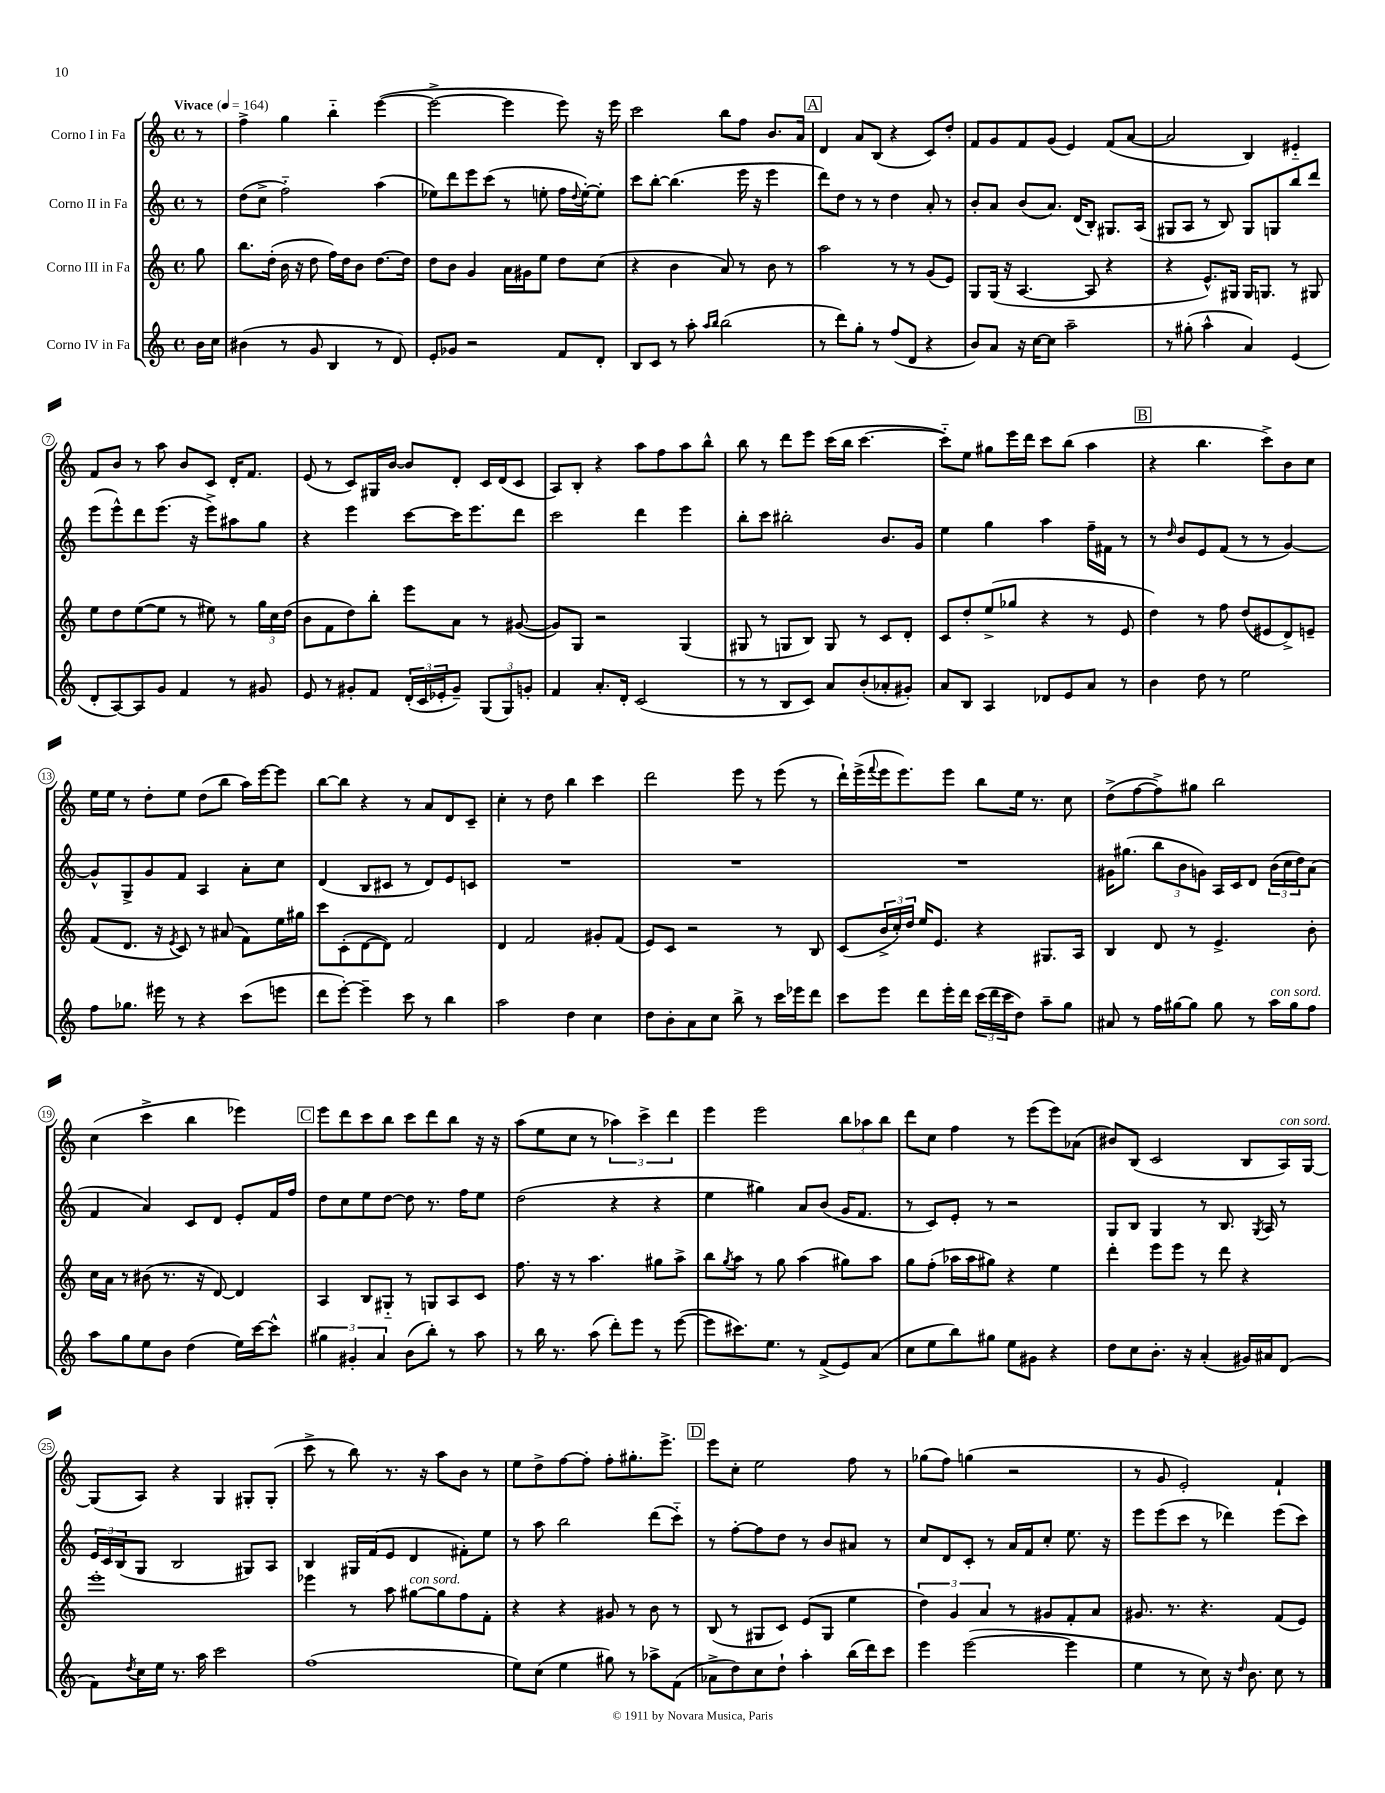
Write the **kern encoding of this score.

**kern	**kern	**kern	**kern
*part4	*part3	*part2	*part1
*staff4	*staff3	*staff2	*staff1
*I"Corno IV in Fa	*I"Corno III in Fa	*I"Corno II in Fa	*I"Corno I in Fa
*clefG2	*clefG2	*clefG2	*clefG2
*k[]	*k[]	*k[]	*k[]
*M4/4	*M4/4	*M4/4	*M4/4
*met(c)	*met(c)	*met(c)	*met(c)
*MM164	*MM164	*MM164	*MM164
=	=	=	=
!	!	!	!LO:TX:a:B:t=Vivace
16b\LL	8gg\	8r	8r
16cc\JJ	.	.	.
=1	=1	=1	=1
(4b#X\	8.bb\L	(8dd\L	4ff^\
.	.	8cc^\J	.
.	(16dd'\Jk	.	.
8r	16b\	2ff\)	4gg\
.	16r	.	.
8g/	8dd\	.	.
4B/	16ff\LL)	.	4bb\
.	16dd\J	.	.
.	8b\J	.	.
8r	[8.dd\L	(4aa\	([4eee\
8d/)	.	.	.
.	16dd\Jk]	.	.
=2	=2	=2	=2
8e'/L	8dd\L	8ee-X\L)	2eee^\_
8g-X/J	8b\J	8ddd\	.
2r	4g/	8eee\	.
.	.	(8ccc\J	.
.	16a\LL	8r	4eee\]
.	16g#X\J	.	.
.	8ee\J	8een'\	.
8f/L	8dd\L	16ff\LL	8eee\)
.	.	8qqdd/	.
.	.	[16ee'\J)	.
8d'/J	(8cc\J	8ee'\J]	16r
.	.	.	16eee\
=3	=3	=3	=3
8B/L	4r	8ccc\L	2ccc\
8c/J	.	[8bb'\J	.
8r	4b\	(4.bb\]	.
8aa'\	.	.	.
16qqaa/LL	.	.	.
16qqbb/JJ	.	.	.
(2bb\	8a/)	.	8bb\L
.	8r	16eee\	8ff\J
.	.	16r	.
.	8b\	4eee\	8.b/L
.	8r	.	.
.	.	.	16a/Jk
!!LO:REH:place=s1:t=A
=4	=4	=4	=4
8r	2aa\	8ddd\L)	4d/
8ddd\L)	.	8dd\J	.
8gg'\J	.	8r	8a/L
8r	.	8r	(8B/J
(8ff/L	8r	4dd\	4r
8d/J	8r	.	.
4r	(8g/L	8a'/	8c/L)
.	8e/J)	8r	8dd'/J
=5	=5	=5	=5
8b/L)	8G/L	8b'/L	8f/L
8a/J	(16G/Jk	8a/J	8g/
.	16r	.	.
16r	[4.A/	(8b/L	8f/
[16cc\KL	.	.	.
8cc\J]	.	8.a/J)	(8g/J
2aa~\	.	.	4e/)
.	.	(16d/KL	.
.	8A/]	8B'/J)	.
.	4r	8.G#X/L	(8f/L
.	.	.	[8a/J
.	.	(16A/Jk	.
=6	=6	=6	=6
8r	4r	8G#X/L	2a/]
(8gg#X'\	.	8A/J	.
4aa^^\	8.e^^/L)	8r	.
.	.	8B/)	.
.	16G#X/Jk	.	.
4a/)	16G#/KL	8G#/L	4B/)
.	8.Gn/J	.	.
.	.	8Gn/	.
(4e/	8r	8bb/	4e#X/
.	8G#X/	8ddd/J	.
!!LO:LB:g=z
=7	=7	=7	=7
8d'/L	8ee\L	(8eee\L	8f/L
[8A/)	8dd\	8eee^^\)	8b/J
8A/]	([8ee\	8ddd\	8r
8g/J	8ee\J]	(8.eee\J	8aa\
4f/	8r	.	8b/L
.	.	16r	.
.	8ee#X\)	8eee^\L)	8c/J
8r	8r	8aa#X\	16d'/KL
.	.	.	8.f/J
8g#X/	24gg\LL	8gg\J	.
.	24cc\	.	.
.	(24dd\JJ	.	.
=8	=8	=8	=8
8e/	8b\L	4r	(8e/
8r	8f\	.	8r
8g#X'/L	8dd\)	4eee\	8c/L)
8f/J	8bb'\J	.	16G#X/L
.	.	.	[16b/JJ
(24d'/LL	8eee\L	[8ccc\L	8b/L]
24c/	.	.	.
24e-X'/J	.	.	.
8g#~/J)	8a\J	16ccc\K]	8d'/J
.	.	8.eee\	.
(12G/L	8r	.	16c/LL
.	.	.	(16d/J
12G/)	.	.	.
.	([8g#X/	8ddd\J	8c/J
12gn'/J	.	.	.
=9	=9	=9	=9
4f/	8g#/L])	2ccc\	8A/L)
.	8G/J	.	8B'/J
8.a'/L	2r	.	4r
16d'/Jk	.	.	.
(2c/	.	4ddd\	8aa\L
.	.	.	8ff\
.	(4G/	4eee\	8aa\
.	.	.	8bb^^\J
=10	=10	=10	=10
8r	8G#X/	8bb'\L	8bb\
8r	8r	8ccc\J	8r
8B/L	8Gn/L	2bb#X'\	8ddd\L
8c/J)	8B/J)	.	8eee\J
8a/L	8G/	.	(16ccc\LL
.	.	.	16bb\JJ
(8b'/	8r	.	[4.ccc\
8a-X'/	8c/L	8.b/L	.
8g#X'/J)	8d'/J	.	.
.	.	16g/Jk	.
=11	=11	=11	=11
8a/L	8c/L	4ee\	8ccc\L])
8B/J	8dd'/	.	8ee\J
4A/	(8ee^/	4gg\	8gg#X\L
.	8gg-X/J	.	16eee\L
.	.	.	16ddd\JJ
8d-X/L	4r	4aa\	8ccc\L
8e/	.	.	(8bb\J
8a/J	8r	16ff~\LL	4aa\
.	.	16f#X\JJ	.
8r	8e/	8r	.
!!LO:REH:place=s1:t=B
=12	=12	=12	=12
4b\	4dd\)	8r	4r
.	.	16qqdd/	.
.	.	8b/L	.
8dd\	8r	8e/	4.bb\
8r	8ff\	(8f/J	.
2ee\	(8dd/L	8r	.
.	8e#X/	8r	8ccc^\L)
.	8d^/)	[4g/)	8b\
.	8en~/J	.	8cc\J
!!LO:LB:g=z
=13	=13	=13	=13
8ff\L	(8f/L	8g^^/L]	16ee\LL
.	.	.	16ee\JJ
8.gg-X\J	8.d/J	8G^/	8r
.	.	8g/	8dd'\L
16eee#X\	16r	.	.
.	8qe/	.	.
8r	8c/)	8f/J	8ee\J
4r	8r	4A/	(8dd\L
.	(8a#X/	.	8bb\J
(8ccc\L	8f\L)	8a'\L	16aa\LL)
.	.	.	[16eee\J
8eeen\J	16ee\L	8cc\J	8eee\J]
.	16gg#X\JJ	.	.
=14	=14	=14	=14
8ddd\L	8ccc\L	(4d/	[8bb\L
[8eee'\J)	(8c'\	.	8bb\J]
4eee~\]	[8d\	8B/L	4r
.	8d\J])	8c#X/J	.
8ccc\	2f/	8r	8r
8r	.	8d/L)	8a/L
4bb\	.	8e/	8d/
.	.	8cn/J	8c~/J
=15	=15	=15	=15
2aa\	4d/	1r	4cc'\
.	2f/	.	8r
.	.	.	8dd\
4dd\	.	.	4bb\
4cc\	8g#X'/L	.	4ccc\
.	(8f/J	.	.
=16	=16	=16	=16
8dd\L	8e/L)	1r	2ddd\
8b'\	8c/J	.	.
8a\	2r	.	.
8cc\J	.	.	.
8bb^\	.	.	8eee\
8r	.	.	8r
16ccc\LL	8r	.	(8eee\
16eee-X\J	.	.	.
8ddd\J	8B/	.	8r
=17	=17	=17	=17
8ccc\L	(8c/L	1r	16ddd`\LL)
.	.	.	(16eee^\
.	.	.	8qqfff/
8eee\J	24b^/L	.	16eee\J
.	24cc'/)	.	.
.	.	.	8.eee\)
.	24dd/JJ	.	.
8ddd\L	16ee/KL	.	.
.	8.e/J	.	.
16eee'\L	.	.	8eee\J
16ddd\JJ	.	.	.
(24ccc\LL	4r	.	8bb\L
24ddd\	.	.	.
24ccc\J	.	.	.
8dd\J)	.	.	16ee\Jk
.	.	.	8.r
8aa~\L	8.G#X/L	.	.
8gg\J	.	.	8cc\
.	16A/Jk	.	.
=18	=18	=18	=18
8a#X/	4B/	16g#X\KL	(8dd^\L
.	.	(8.gg#X\J	.
8r	.	.	[8ff\
16ff\LL	8d/	12bb\L	8ff^\])
[16gg#X\J	.	.	.
.	.	12b\	.
8gg#\J]	8r	.	8gg#X\J
.	.	12gn\J)	.
8gg#\	4.e^/	16A/LL	2bb\
.	.	16c/J	.
8r	.	8d/J	.
!LO:TX:a:i:t=con sord.	!	!	!
16aa\LL	.	(24b\LL	.
.	.	24cc\	.
16gg#\J	.	.	.
.	.	24dd\J)	.
8ff\J	8b'\	(8a\J	.
!!LO:LB:g=z
=19	=19	=19	=19
8aa\L	16cc\LL	4f/	(4cc\
.	16a\JJ	.	.
8gg\	8r	.	.
8ee\	(8b#X\	4a/)	4ccc^\
8b\J	8.r	.	.
(4dd\	.	8c/L	4bb\
.	16r	.	.
.	[8d/)	8d/J	.
16ee\LL)	4d/]	8e'/L	4eee-X\)
[16ccc\J	.	.	.
8ccc^^\J]	.	16f/L	.
.	.	16ff/JJ	.
!!LO:REH:place=s1:t=C
=20	=20	=20	=20
6gg#X\	4A/	8dd\L	8eee\L
.	.	8cc\	8ddd\
6g#X'/	.	.	.
.	8B/L	8ee\	8ccc\
6a/	.	.	.
.	8G#X/J	[8dd\J	8bb\J
(8b\L	8r	8dd\]	8ccc\L
8bb'\J)	8Gn/L	8.r	8ddd\
8r	8A/	.	8bb\J
.	.	16ff\KL	.
8aa\	8c/J	8ee\J	16r
.	.	.	16r
=21	=21	=21	=21
8r	8.ff\	(2dd\	(8aa\L
16bb\	.	.	8ee\
8.r	16r	.	.
.	8r	.	8cc\J
(8aa\	4.aa\	.	8r
8ddd'\L)	.	4r	6aa-X\)
8eee\J	.	.	.
.	.	.	6ccc^\
8r	8gg#X\L	4r	.
.	.	.	6ddd\
([8eee\	8aa^\J	.	.
=22	=22	=22	=22
8eee\L]	8bb\L	4ee\	4eee\
.	8qgg/	.	.
8.ccc#X\)	8aa\J	.	.
.	8r	4gg#X\)	2eee\
8.ee\J	.	.	.
.	8gg\	.	.
8r	(4aa\	8a/L	.
(8f^/L	.	(8b/J	.
8e/)	8gg#X\L)	16g/KL	12bb\L
.	.	8.f/J	.
.	.	.	12aa-X\
(8a/J	8aa\J	.	.
.	.	.	12bb\J
=23	=23	=23	=23
8cc\L	8gg\L	8r	8ddd\L
8ee\	(8ff'\J	8c/L)	8cc\J
8bb\)	16aa-X\LL	8e'/J	4ff\
.	16aa-\J	.	.
8gg#X\J	8gg#X\J)	8r	.
8ee\L	4r	2r	8r
8g#X\J	.	.	(8eee\L
4r	4ee\	.	8eee\)
.	.	.	(8a-X\J
=24	=24	=24	=24
8dd\L	4ddd'\	8G/L	8b#X/L)
8cc\	.	8B/J	(8B/J
8.b'\J	8eee\L	4G/	2c/
.	8eee\J	.	.
16r	.	.	.
(4a'/	8r	8r	.
.	8ddd\	8.B/	.
16g#X/LL)	4r	.	8B/L
.	.	8qG/	.
16a#X/J	.	16A/	.
!	!	!	!LO:TX:a:i:t=con sord.
(8d/J	.	8r	16A/L)
.	.	.	[16G/JJ
!!LO:LB:g=z
=25	=25	=25	=25
8f\L)	1eee'	24e/LL	(8G/L]
.	.	24c/	.
.	.	(24B/J	.
8qdd/	.	.	.
16cc\L	.	8G/J	8A/J)
16ee\JJ	.	.	.
8.r	.	2B/	4r
16aa\	.	.	.
2ccc\	.	.	4G/
.	.	8G#X/L)	8G#X'/L
.	.	8A/J	(8G#'/J
=26	=26	=26	=26
(1ff	4eee-X\	4B/	8ccc^\
.	.	.	8r
.	8r	16G#X/LL	8bb\)
.	.	(16f/J	.
.	8aa\	8e/J	8.r
!	!LO:TX:a:i:t=con sord.	!	!
.	[8gg#X\L	4d/	.
.	.	.	16r
.	8gg#\]	.	8aa\L
.	8ff\	8f#X'\L)	8b\J
.	8f'\J	8ee\J	8r
=27	=27	=27	=27
8ee\L)	4r	8r	8ee\L
(8cc\J	.	8aa\	8dd^\
4ee\	4r	2bb\	[8ff\
.	.	.	8ff'\J]
8gg#X\)	8g#X/	.	8ff'\L
8r	8r	.	8.gg#X'\
8aa-X^\L	8b\	(8ddd\L	.
.	.	.	8.eee^\J
(8f\J	8r	8ccc\J)	.
!!LO:REH:place=s1:t=D
=28	=28	=28	=28
8a-X^\L	(8B/	8r	8eee\L
8dd\)	8r	[8ff'\L	8cc'\J
8cc\	8G#X/L	8ff\]	2ee\
8dd`\J	8c/J)	8dd\J	.
4aa'\	(8e/L	8r	.
.	8G#/J	8b/L	.
(16bb\LL	4ee\	8a#X/J	8ff\
16ddd\J)	.	.	.
8ccc\J	.	8r	8r
=29	=29	=29	=29
4eee\	6dd\)	8cc/L	(8gg-X\L
.	.	8d/	8ff\J)
.	6g/	.	.
([2eee\	.	8c'/J	(4ggn\
.	6a/	.	.
.	.	8r	.
.	8r	16a/LL	2r
.	.	16f/J	.
.	8g#X/L	8cc'/J	.
4eee\]	8f'/	8.ee\	.
.	8a/J	.	.
.	.	16r	.
=30	=30	=30	=30
4ee\	8.g#X/	8eee\L	8r
.	.	(8eee\	8g/
.	8.r	.	.
8r	.	8ccc\J	2e'/)
8cc\)	4.r	8r	.
16r	.	4ddd-X\)	.
16qqdd/	.	.	.
8.b\	.	.	.
8cc\	(8f/L	(8eee\L	4f`/
8r	8e/J)	8ccc\J)	.
==	==	==	==
*-	*-	*-	*-
